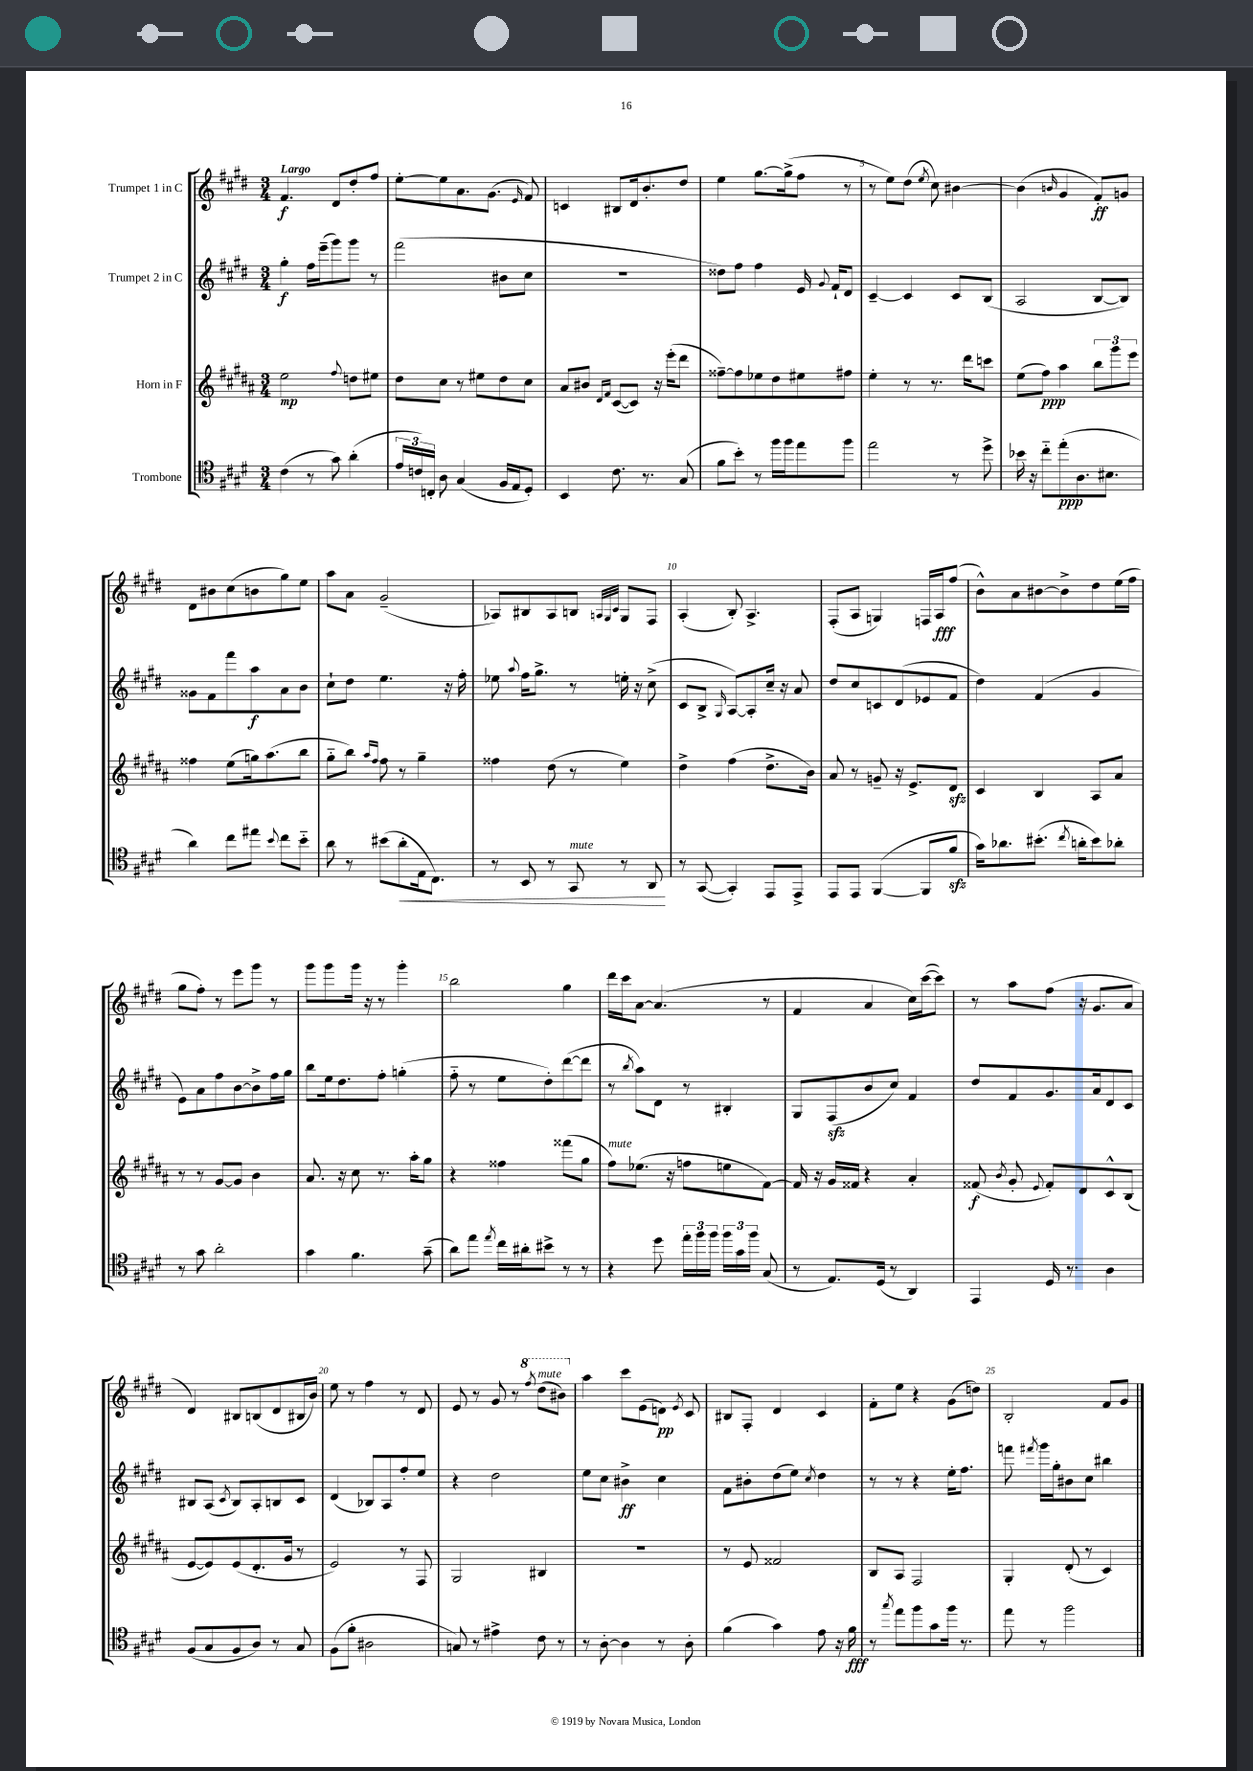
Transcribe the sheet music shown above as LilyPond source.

<<
\new StaffGroup <<
\new Staff = "s0" \with { instrumentName = "Trumpet 1 in C" } {
    \clef treble \key e \major \numericTimeSignature \time 3/4 \tempo "Largo"
    \autoBeamOff fis'4.\f dis'8[ dis''8-. fis''8] |
    e''8[~-. e''8 a'8. gis'8.]( \grace { e'16 } fis'8) |
    c'4 bis8[ dis'16 b'8.-. dis''8] |
    e''4 gis''8.[~ gis''16->( fis''8] r8 |
    r8 e''8[) dis''8]( \acciaccatura { e''8 } cis''8) bis'4~ |
    bis'4( \grace { b'16 } gis'4 fis'8[-.\ff) g'8] |
    dis'8[ bis'8 cis''8( b'8 gis''8) e''8] |
    a''8[ a'8] gis'2--( |
    aes8[) bis8 aes8 b8] \grace { a32[ gis32 cis'32] } gis8[ fis8] |
    a4-.( b8-.) a4.-> |
    fis8[-.( a8] g4) f16[ a16\fff fis''8]( |
    b'8[-^) a'8 bis'8~ bis'8-> dis''8 e''16( fis''16] |
    gis''8[ fis''8]-.) r8 e'''8[ gis'''8] r8 |
    gis'''8[ gis'''8 gis'''16] r16 r8 gis'''4-. |
    b''2 gis''4 |
    dis'''16[ cis'''16 a'8]~ a'4.( r8 |
    fis'4 a'4 cis''16[) cis'''16~( cis'''8]) |
    r8 a''8[ fis''8]( r16 gis'8.[ a'8] |
    dis'4) bis8[ b8( dis'8 bis16 b'16]) |
    e''8 r8 fis''4 r8 dis'8 |
    e'8 r8 gis'8 r8 \ottava #1 \acciaccatura { fis'''8 } dis'''8[^\markup { \italic "mute" }( bis''8]) \ottava #0 |
    a''4 cis'''8[ e'8( d'8]\pp) \acciaccatura { e'8 } cis'8 |
    bis8[ fis8]-. dis'4 cis'4 |
    fis'8[-. e''8] r4 gis'8[( d''8]) |
    b2-. fis'8[ gis'8] \bar "|." |
}
\new Staff = "s1" \with { instrumentName = "Trumpet 2 in C" } {
    \clef treble \key e \major \numericTimeSignature \time 3/4
    \autoBeamOff gis''4-.\f fis''16[ e'''16--( gis'''8) gis'''8] r8 |
    fis'''2( bis'8[ cis''8] |
    R2. |
    disis''8[) fis''8] fis''4 e'16 \appoggiatura { gis'8 } fis'16[-! dis'8] |
    cis'4~-- cis'4 cis'8[ b8]( |
    a2 b8[~ b8]) |
    gisis'8[ fis'8 fis'''8 a''8\f a'8 b'8] |
    cis''8[-! dis''8] e''4. r16 fis''16-. |
    ees''8 \appoggiatura { a''8 } fis''16[ gis''8.]-> r8 e''16-. r16 cis''8->( |
    cis'8[ b8]-> \grace { gis16 } a8[~) a8-. cis''16]-- r16 a'8 |
    dis''8[ cis''8 c'8 dis'8( ees'8 fis'8] |
    dis''4) fis'4( gis'4 |
    e'8[) a'8 fis''8 b'8~ b'8-> fis''16 gis''16] |
    b''8[ e''16 dis''8. fis''8]-. g''4-.( |
    fis''8-_ r8 e''8[ dis''8-.) dis'''8~( dis'''8] |
    r8 \acciaccatura { b''8 } a''8[) dis'8] r8 bis4-. |
    gis8[ fis8\sfz( b'8 cis''8]) fis'4 |
    dis''8[ fis'8 gis'8. a'16 dis'8 cis'8] |
    bis8[ a8]( \acciaccatura { cis'8 } bis8[) a8-. b8 cis'8] |
    dis'4( bes8[) a8 fis''8-. e''8] |
    r4 dis''2 |
    e''8[ cis''8] bis'4->\ff cis''4 |
    fis'8[ bis'8-. dis''8( e''8]) \acciaccatura { cis''8 } dis''4 |
    r8 r8 r4 e''16[-. fis''8.] |
    f'''8 \acciaccatura { fis'''8 } gis'''16[ gis''16-. bis'8 cis''8] bis''4 \bar "|." |
}
\new Staff = "s2" \with { instrumentName = "Horn in F" } {
    \clef treble \key b \major \numericTimeSignature \time 3/4
    \autoBeamOff e''2\mp \appoggiatura { fis''8 } d''8[ eis''8] |
    dis''8[ cis''8] r8 eis''8[ dis''8 cis''8] |
    ais'8[ bis'8] \grace { dis'16[ fis'16] } cis'8[~( cis'8]) r16 e'''16[-.( dis'''8] |
    fisis''8[~--) fisis''8 ees''8 dis''8 eis''8 fis''8] |
    e''4-. r8 r8. dis'''16[ c'''8] |
    e''8[( fis''8]\ppp) ais''4 \tuplet 3/2 { b''8[ gis'''8 e'''8] } |
    fisis''4 e''8[( g''16) ais''8.( b''8] |
    gis''8[-_ b''8]) \grace { ais''16[ fis''16] } fis''8 r8 gis''4-- |
    fisis''4 dis''8( r8 e''4) |
    dis''4-> fis''4( dis''8.[-> b'16]) |
    ais'8 r8 g'8-- r16 e'8.[-> dis'8]\sfz |
    cis'4 b4 ais8[ ais'8] |
    r8 r8 gis'8[~ gis'8] b'4 |
    ais'8. r16 cis''8 r8. ais''16[-. gis''8] |
    r4 fisis''4 fisis'''8[( gis''8] |
    fis''8[^\markup { \italic "mute" }) ees''8.]( r16 f''8[ e''8 fis'8]~) |
    fis'16 r16 gis'16[ fisis'16] r4 ais'4-. |
    fisis'8\f( \acciaccatura { b'8 } gis'8-. \appoggiatura { e'8 } fisis'8[-.) dis'8 cis'8-^ b8]( |
    e'8[~ e'8) e'8( dis'8.-. gis'16] r8 |
    e'2) r8 fis8 |
    gis2 bis4 |
    R2. |
    r8 e'8 fisis'2 |
    b8[ ais8] fis2 |
    gis4-. dis'8-.( r8 cis'4) \bar "|." |
}
\new Staff = "s3" \with { instrumentName = "Trombone" } {
    \clef tenor \key e \major \numericTimeSignature \time 3/4
    \autoBeamOff cis'4( r8 gis'8) a'4-.( |
    \tuplet 3/2 { e'16[ c'16) c16]-. } a8 gis4( fis16[ e16 dis8]-.) |
    b,4 cis'8. r8. gis8( |
    fis'8[ b'8]-.) r8 fis''16[ fis''16 e''8 fis''8] |
    e''2 r8 dis''8-> |
    bes'16 r16 cis''8[-_ e''8-.\ppp( a8. bis8.] |
    a'4) cis''8[ eis''8] \appoggiatura { b'8 } cis''8[ b'8]-_ |
    a'8 r8 bis'8[( a'8-.\< e16 cis8.]) |
    r8 b,8 r8 gis,8^\markup { \italic "mute" } r8 a,8\! |
    r8 gis,8~( gis,4-.) e,8[ e,8]-> |
    e,8[ e,8] fis,4~( fis,8[ fis'8]\sfz |
    gis'16[) aes'8. bis'8.]-.( \acciaccatura { cis''8 } a'16[-. bis'8) aes'8]-. |
    r8 gis'8 a'2-. |
    gis'4 fis'4. gis'8--( |
    a'8[) e''8] \acciaccatura { e''8 } cis''16[ ais'16-. bis'8]-> r8 r8 |
    r4 dis''8 \tuplet 3/2 { e''16[-. fis''16 fis''16] } \tuplet 3/2 { fis''16[ gis'16 fis''16] } gis8( |
    r8 e8.[) dis16]( r8 a,4) |
    e,4 dis16 r8. a4 |
    fis8[( gis8 fis8 a8]) r8 gis8 |
    fis8[( fis'8]-. ais2 |
    g8) r8 eis'4-> cis'8 r8 |
    r8 a8~-. a4 r8 a8-. |
    fis'4( gis'4) e'8 r16 fis'16\fff |
    r8 \acciaccatura { gis''8 } e''8[ fis''8 gis'8 fis''16] r8. |
    e''8 r8 fis''2 \bar "|." |
}
>>
>>
\layout { \context { \Score \override BarNumber.break-visibility = ##(#f #t #t) barNumberVisibility = #(every-nth-bar-number-visible 5) } }
